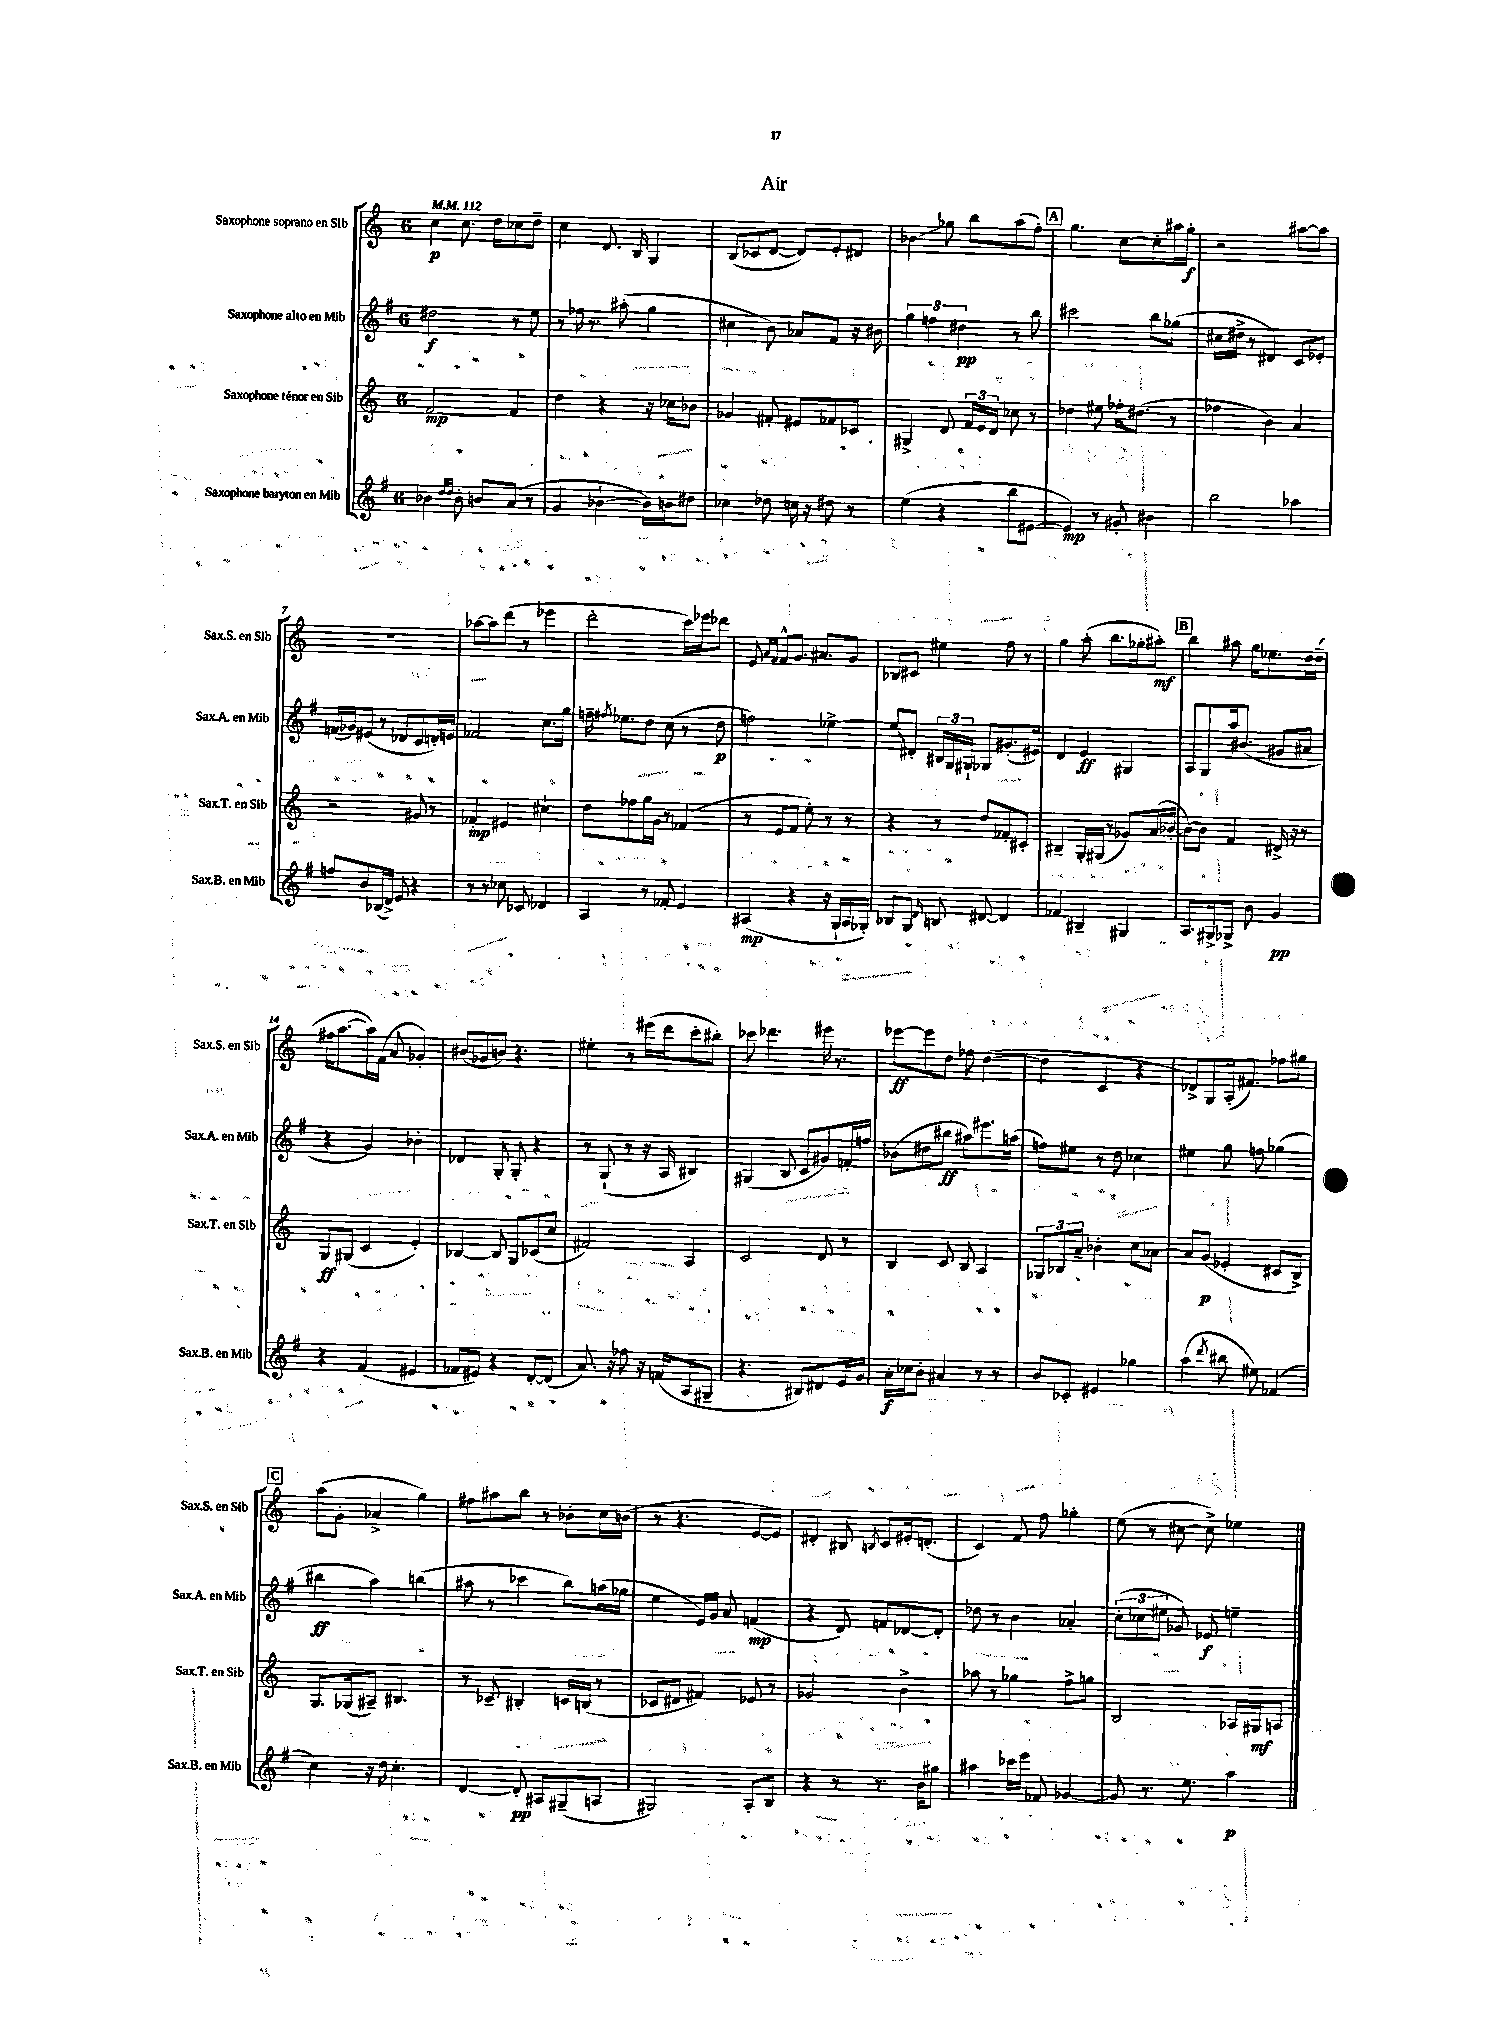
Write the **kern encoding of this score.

**kern	**kern	**kern	**kern
*staff4	*staff3	*staff2	*staff1
*clefG2	*clefG2	*clefG2	*clefG2
*k[f#]	*k[]	*k[f#]	*k[]
*M6/8	*M6/8	*M6/8	*M6/8
*MM112	*MM112	*MM112	*MM112
4b-	[2f	2dd#	4cc
16qqdd	.	.	.
16qqdd	.	.	.
8b-'	.	.	8.cc
8b	.	.	.
.	.	.	16dd
(8a	4f]	8r	8cc-
8r	.	8ee	8dd~
=	=	=	=
4g	4dd	8r	4cc
.	.	16ff-	.
.	.	8.r	.
[4b-`	4r	.	8.d
.	.	(8aa#'	.
.	.	.	16B
16b-])	16r	4gg	4G
16b	16cc-	.	.
8dd#	8b-	.	.
=	=	=	=
4cc-	4g-	4cc#	(8B
.	.	.	8c-
8dd-	8f#'	8b)	[8d
16cc	8e#	8a-	8d])
16r	.	.	.
8dd#	8f-	8f#	8e'
8r	8c-	16r	8d#
.	.	16b#	.
=	=	=	=
(4ee	4G#^	6gg	4b-
.	.	6ff	.
4r	8d	.	8gg-
.	.	6dd#	.
.	24f	.	8bb
.	24e	.	.
.	24d	.	.
8bb	8cc-	8r	(8aa
[8e#	8r	8bb	8ff')
=	=	=	=
4e#])	4dd-	2ccc#	4.gg
8r	8ee#	.	.
8g#'	16ff-'	.	[8cc
.	(8.dd#	.	.
4b#	.	8bb	8cc']
.	8r	(8gg-	16aa#
.	.	.	16gg'
=	=	=	=
2bb	4ff-	16cc#	2r
.	.	16dd#^	.
.	.	8r	.
.	4b)	4d#)	.
4aa-	4a	8c	[8aa#
.	.	8e-'	8aa#]
=	=	=	=
8ff	2r	(16f	2.r
.	.	16g-)	.
8b	.	(8e#	.
(16B-	.	8r	.
16d^)	.	.	.
8e	.	8d-	.
4r	8g#	8c	.
.	8r	16d')	.
.	.	16e	.
=	=	=	=
8r	4f-'	2f-	[8aa-
8r	.	.	8aa-]
8cc-	4e#	.	(8ddd
8c-	.	.	8r
4d-	4cc#`	8.cc	4eee-
.	.	16gg	.
=	=	=	=
4A	8dd	16ff~	2ddd'
.	.	8qff#	.
.	.	8.ee-	.
.	8ff-	.	.
8r	16gg	8dd	.
.	16g	.	.
8f-'	8r	(8cc	.
4e	(4f-	8r	16ccc)
.	.	.	16eee-
.	.	8dd	8ddd-
=	=	=	=
(4A#	8r	2ff)	8e
.	.	.	16qqa
.	.	.	16qqf
.	8e	.	8f^^
4r	8f	.	8.g
.	8ee')	.	.
.	.	.	8.a#
16r	8r	[4ee-^	.
16G`	.	.	.
16A#	8r	.	8g
16G-')	.	.	.
=	=	=	=
8B-	4r	8ee-]	8B-
8G	.	8d#'	8c#
16qqd	.	.	.
8B	8r	24B#	4ee#
.	.	24G	.
.	.	24G#`	.
[8d#	8dd	8G-	.
4d#]	8f-'	(8.g#'	8ff
.	8c#'	.	8r
.	.	16e#)	.
=	=	=	=
4f-	4B#~	4d	4gg
4B#~	16G'	4e	(8aa'
.	(16G#	.	.
.	8r	.	8.bb
4G#	8g-)	4G#	.
.	.	.	16gg-'
.	(16a	.	8aa#')
.	[16b-'	.	.
=	=	=	=
8.A	8b-_)	8A	4bb
.	8b-]	8G	.
16G#^	.	.	.
8G-^	4f	16aa	8aa#
.	.	(8.b#	.
8b	.	.	16gg
.	.	.	8.ee-
4g	16d#^	8g#	.
.	16r	.	.
.	8r	8a#	16dd
.	.	.	(16dd~
=	=	=	=
4r	8G	4r	16ff#
.	.	.	[8.aa
.	(8G#	.	.
(4f#	4c	4g)	16aa])
.	.	.	(16f
.	.	.	8a
4e#	4e')	4b-'	4g-')
=	=	=	=
8f-	[4B-	4d-	(8b#
8e#)	.	.	8g-
4r	8B-]	8G'	8b)
.	8G	8G'	4.r
[8d'	(8c-	4r	.
(8d]	8cc	.	.
=	=	=	=
8.a)	2f#)	8r	4ee#'
.	.	(8G`	.
16r	.	.	.
8ff-	.	8r	8r
16r	.	16r	(16eee#
(16f	.	16A	16ddd
8A	4A	4B#)	8ccc'
8G#~	.	.	8bb#')
=	=	=	=
4.r	2c	(4G#	8ccc-
.	.	.	4.ddd-
.	.	8B	.
8B#)	.	8c	.
8d#	8d	8g#)	16eee#
.	.	.	8.r
16e	8r	16f'	.
16g	.	16ff	.
=	=	=	=
16a'	4B	(8b-	[8eee-
16cc-	.	.	.
8b'	.	8dd#	8eee-]
4a#	8c	8bb#	8dd
.	8B	8aa#)	8ff-
8r	4A	8.eee#	([4dd
8r	.	.	.
.	.	(16aa	.
=	=	=	=
8b	12G-	8ff)	4dd]
.	12B-	.	.
8c-'	.	8ee#	.
.	12a~	.	.
4e#	4b-'	8r	4c
.	.	8dd	.
4gg-	8cc	4cc-	4r
.	[8a-	.	.
=	=	=	=
(4aa	8a-]	4ee#	8d-^)
.	(8g	.	8G
8qddd	.	.	.
8bb#	4e-'	8gg	(16A'
.	.	.	8.f#)
8ee#)	.	8ff	.
(4f-	8c#	(4gg-	8ff-
.	8B^)	.	8gg#
=	=	=	=
4cc)	8.G	4bb#	(8aa
.	.	.	8g'
.	(16G-	.	.
16r	8A#~)	4aa)	4a-^
16dd	.	.	.
4.cc'	4.B#	.	.
.	.	(4bb	4gg)
=	=	=	=
[4d	8r	8aa#	8ff#
.	8c-~	8r	8aa#
8d']	4B#'	4ccc-	8bb
8A#	.	.	8r
(8G#~	16c	8bb)	8b-'
.	(16B	.	.
8A	8r	(16aa	16cc
.	.	16gg-	(16b
=	=	=	=
2G#)	8c-	4ee	8r
.	8d#	.	4.r
.	4f#)	16e)	.
.	.	16g	.
.	.	8a	.
8A'	8e-	(4f	[8e
8B	8r	.	8e])
=	=	=	=
4r	2g-	4r	4d#'
8r	.	8d)	8B#
.	.	.	8qB
8.r	.	8f	8c
.	4b^	[8d-	16e#'
16b	.	.	(8.d'
8gg#	.	8d-']	.
=	=	=	=
4aa#	8aa-	8dd-	4c)
.	8r	8r	.
16ccc-	4gg-	4b	8f
16eee	.	.	.
8f-	.	.	8ff
[4g-	8ff^	4a-'	4gg-'
.	8gg	.	.
=	=	=	=
8g-]	2B	(12cc'	(8ee
.	.	12cc-	.
8.r	.	.	8r
.	.	12ee#	.
.	.	8g-)	[8cc#
8.ee	.	.	.
.	.	8e-	8cc#^])
4aa	16A-	4ee~	4ee-
.	16G#	.	.
.	8A	.	.
==	==	==	==
*-	*-	*-	*-
